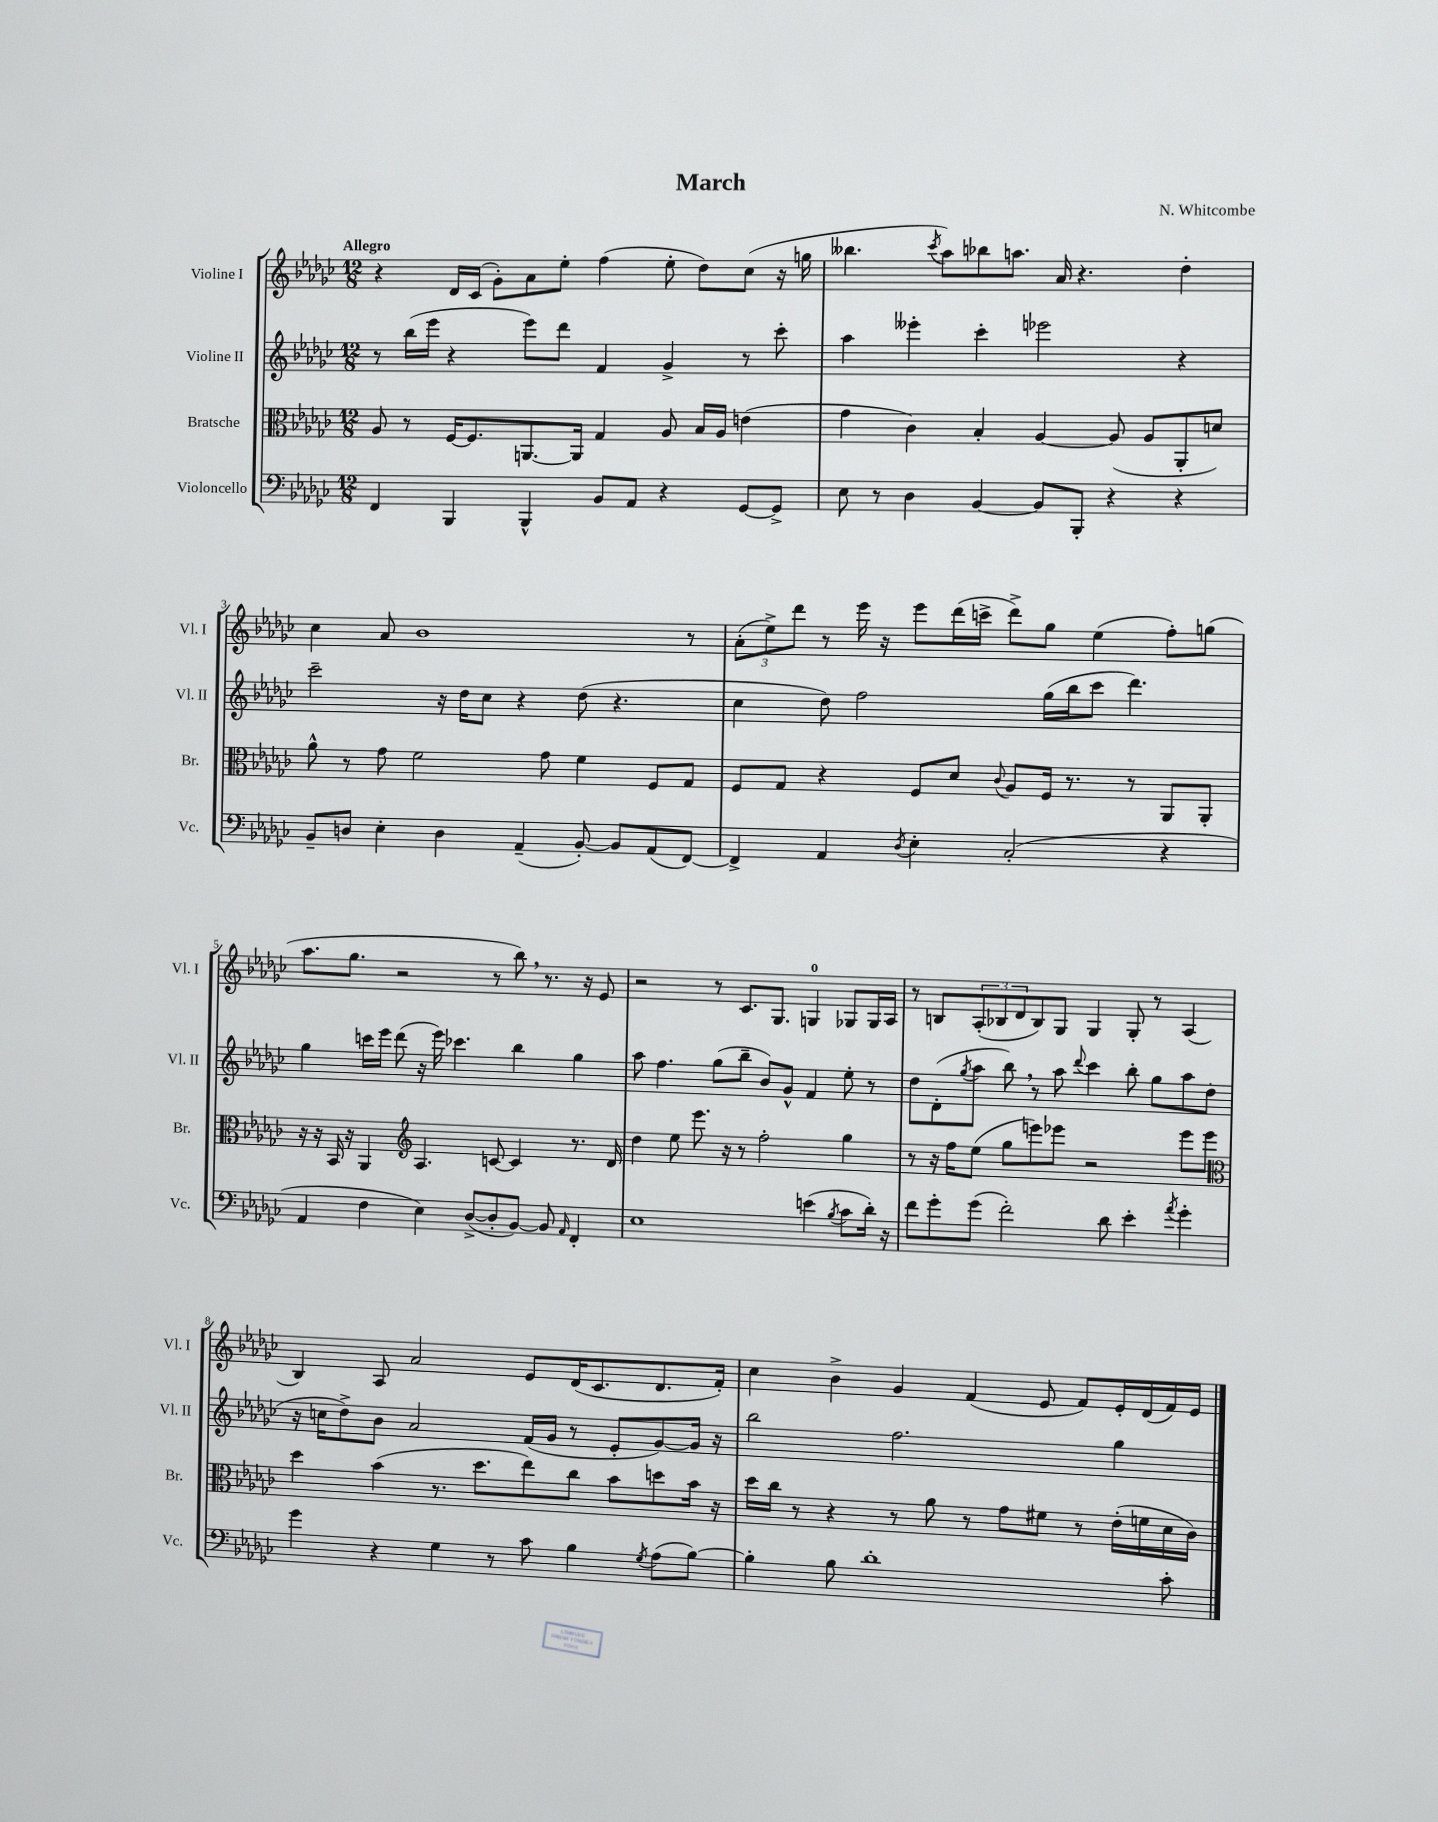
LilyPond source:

\header { title = "March" composer = "N. Whitcombe" }
<<
\new StaffGroup <<
\new Staff = "s0" \with { instrumentName = "Violine I" shortInstrumentName = "Vl. I" } {
    \clef treble \key ges \major \numericTimeSignature \time 12/8 \tempo "Allegro"
    r4 des'16 ces'16( ges'8-.) aes'8 ees''8-. f''4( ees''8-. des''8) ces''8( r16 g''16 |
    beses''4. \acciaccatura { ces'''8 } aes''8) bes''8 a''8. aes'16 r4. des''4-. |
    ces''4 aes'8 bes'1 r8 |
    \tuplet 3/2 { aes'8-.( ees''8->) des'''8 } r8 ees'''16 r16 ees'''8 des'''16( c'''16-> des'''8->) ges''8 ees''4( f''8-.) g''8( |
    aes''8. ges''8. r2 r8 bes''8) \breathe r8. r16 ees'8 |
    r2 r8 ces'8. ges8. g4-0 ges8 ges16 aes16 |
    r8 b8 \tuplet 3/2 { aes8-.( bes8 des'8 } bes8) ges8 ges4 ges8-. r8 aes4( |
    bes4) aes8 aes'2 ees'8 des'16( ces'8. des'8. f'16-.) |
    ces''4 bes'4-> ges'4 f'4( ees'8 f'8) ees'16-. des'16( f'16) ees'16 \bar "|." |
}
\new Staff = "s1" \with { instrumentName = "Violine II" shortInstrumentName = "Vl. II" } {
    \clef treble \key ges \major \numericTimeSignature \time 12/8
    r8 bes''16( ees'''16 r4 ees'''8) des'''8 f'4 ges'4-> r8 ces'''8-. |
    aes''4 eeses'''4-. ces'''4-. ees'''2 r4 |
    ces'''2-- r16 des''16 ces''8 r4 des''8( r4. |
    ces''4 des''8) f''2 ges''16( bes''16 ces'''8 des'''4.) |
    ges''4 c'''16 ees'''16 des'''8( r16 ees'''16) ces'''4. bes''4 ges''4 |
    aes''8 f''4. ges''8( bes''8-- bes'8) ges'8-^ f'4 ees''8-. r8 |
    des''8 des'8-.( \acciaccatura { ges''8 } aes''8 bes''8) \breathe r8 aes''8 \appoggiatura { des'''8 } ces'''4 bes''8-. ges''8 aes''8 des''8( |
    r16 c''16 des''8->) bes'8 aes'2 f'16( ges'16 r8 ees'8-. ges'8~) ges'16 r16 |
    bes''2 f''2. ges''4 \bar "|." |
}
\new Staff = "s2" \with { instrumentName = "Bratsche" shortInstrumentName = "Br." } {
    \clef alto \key ges \major \numericTimeSignature \time 12/8
    aes8 r8 f16~ f8. a,8.~ a,16 ges4 aes8 bes16 aes16 e'4( |
    ges'4 ces'4) bes4-. aes4~ aes8( aes8 aes,8-. d'8) |
    aes'8-^ r8 ges'8 f'2 ges'8 f'4 f8 ges8 |
    f8 ges8 r4 f8 des'8 \appoggiatura { ces'8 } aes8 f16 r8. r8 aes,8 aes,8-. |
    r16 r16 bes,16 r16 aes,4 \clef treble aes4. c'8~ c'4 r8. des'16 |
    des''4 ees''8 ees'''8. r16 r8 f''2-. ges''4 |
    r8 r16 f''16 ees''8( ges''8 e'''8) ees'''8 r2 ees'''8 ees'''8 |
    \clef alto des''4 bes'4( r8. des''8. ees''8) ces''8 bes'8 d''8 bes'16 r16 |
    des''16 ces''16 r8 r4 r8 aes'8 r8 ges'8 fis'8 r8 ees'16-.( f'16 des'16 ces'16) \bar "|." |
}
\new Staff = "s3" \with { instrumentName = "Violoncello" shortInstrumentName = "Vc." } {
    \clef bass \key ges \major \numericTimeSignature \time 12/8
    f,4 bes,,4 bes,,4-^ bes,8 aes,8 r4 ges,8~ ges,8-> |
    ees8 r8 des4 bes,4~ bes,8 bes,,8-. r4 r4 |
    bes,8-- d8 ees4-. d4 aes,4--( bes,8~-.) bes,8 aes,8( f,8~) |
    f,4-> aes,4 \acciaccatura { des8 } ees4-. ces2-.( r4 |
    aes,4 f4 ees4) des8~->( des8-. bes,8~) bes,8 \grace { aes,16 } f,4-. |
    ees1 e'4( \acciaccatura { bes8 } ces'8 des'16-.) r16 |
    f'8 ges'8-. ges'8( f'2-.) des'8 ees'4-. \acciaccatura { aes'8 } ges'4-. |
    ges'4 r4 ges4 r8 ces'8 bes4 \acciaccatura { ges8 } aes8( bes8~) |
    bes4-. bes8 des'1-. ces'8-. \bar "|." |
}
>>
>>
